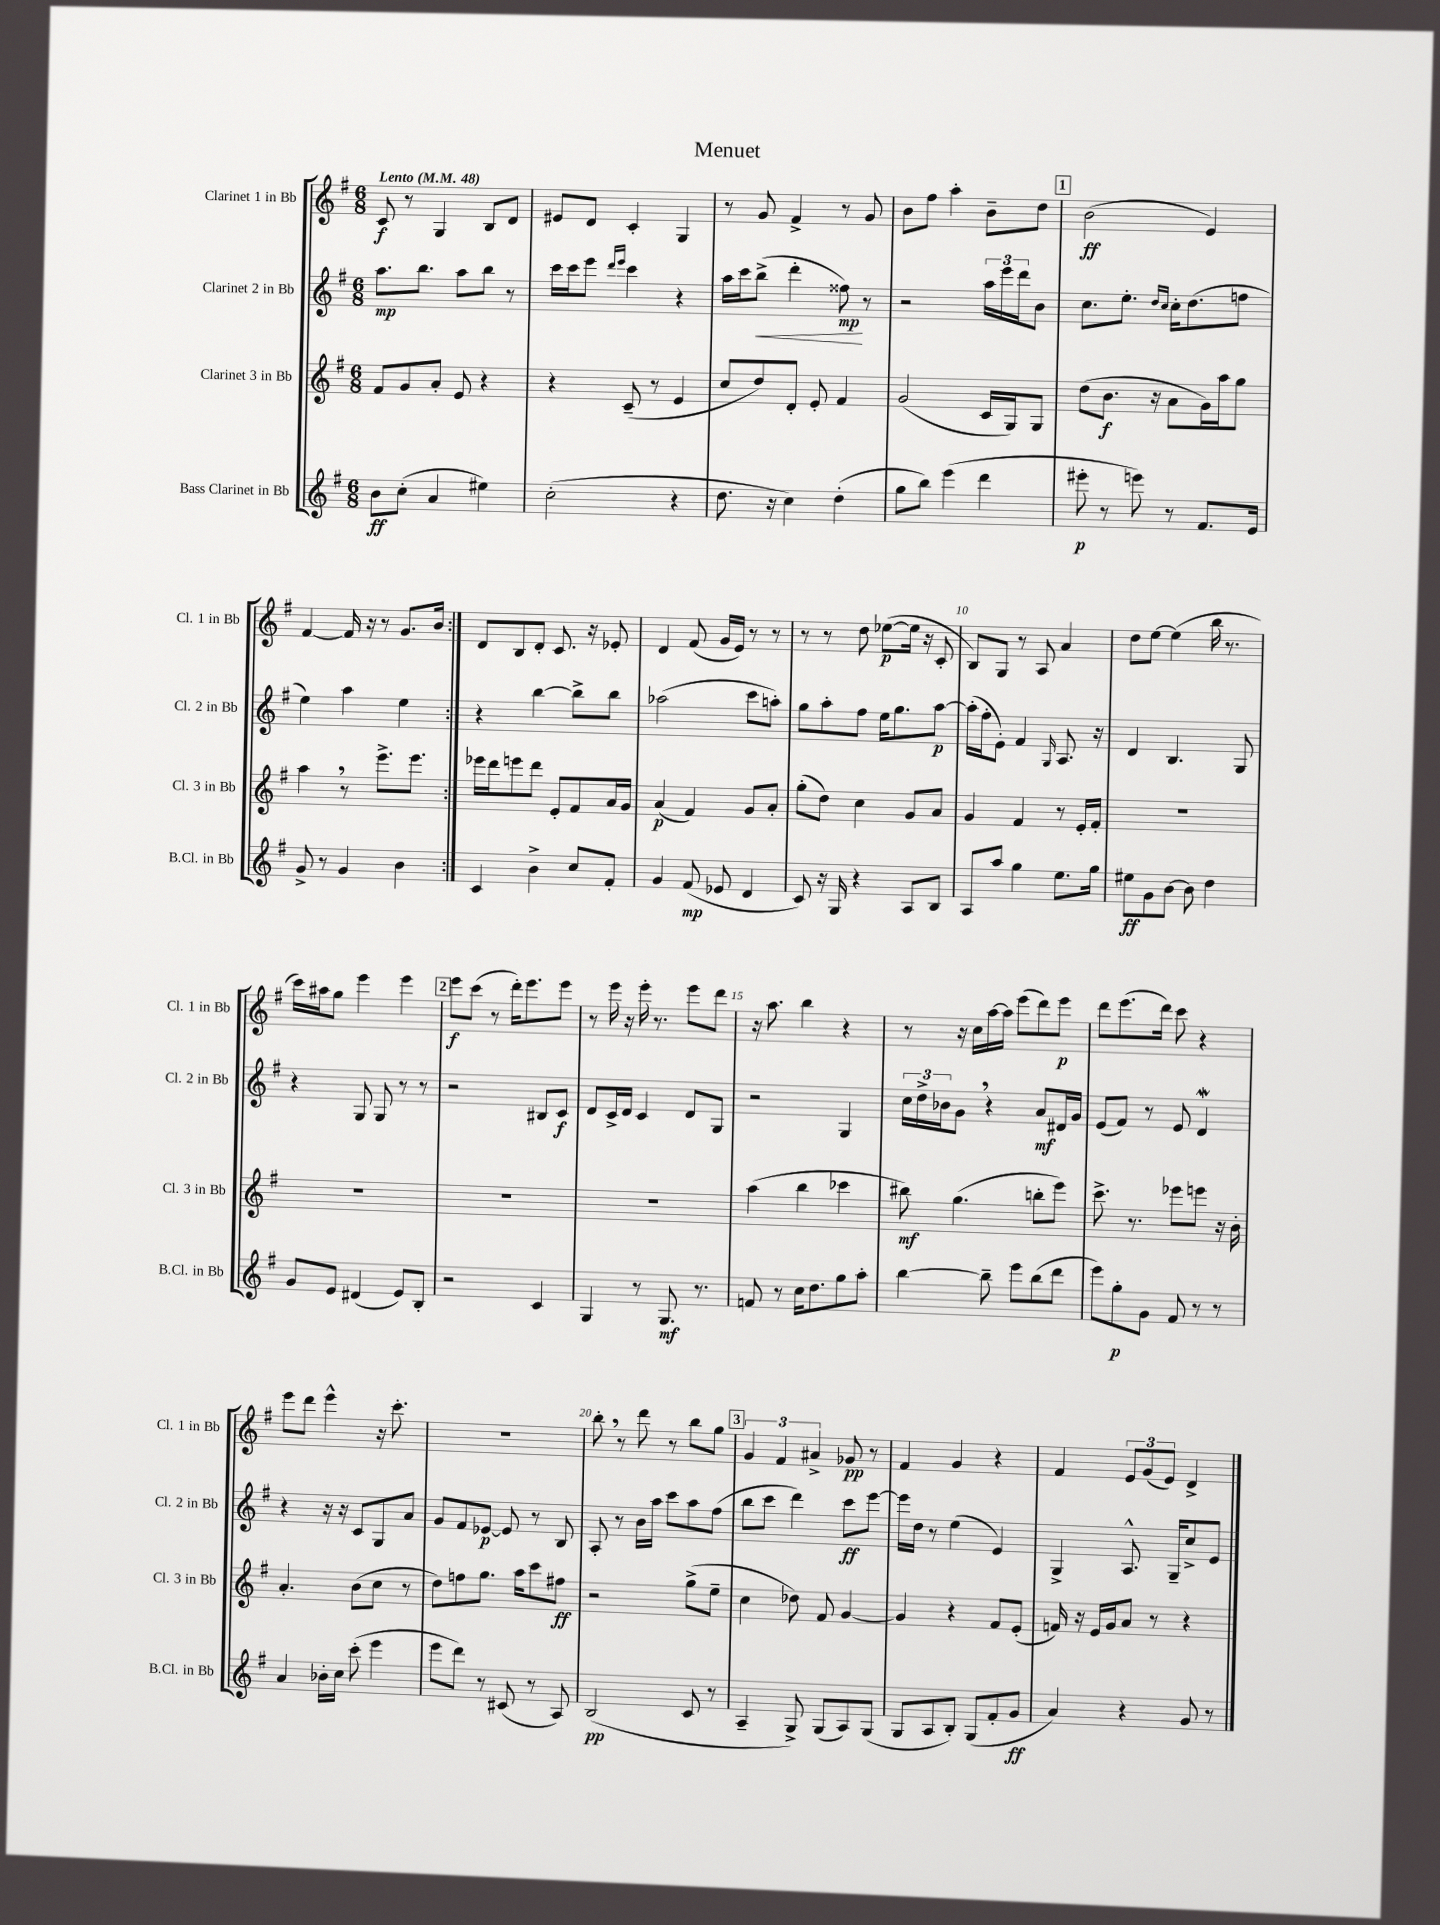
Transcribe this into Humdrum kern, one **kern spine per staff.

**kern	**kern	**kern	**kern
*staff4	*staff3	*staff2	*staff1
*clefG2	*clefG2	*clefG2	*clefG2
*k[f#]	*k[f#]	*k[f#]	*k[f#]
*M6/8	*M6/8	*M6/8	*M6/8
*MM48	*MM48	*MM48	*MM48
8b	8f#	8.aa	8c
(8cc'	8g	.	8r
.	.	8.bb	.
4a	8a'	.	4G
.	8e	8aa	.
4ee#)	4r	8bb	8B
.	.	8r	8d
=	=	=	=
(2cc'	4r	16ccc	8e#
.	.	16ccc	.
.	.	8eee	8d
.	.	16qqddd	.
.	.	16qqeee	.
.	(8c~	4ccc	4c'
.	8r	.	.
4r	4e	4r	4G
=	=	=	=
8.dd	8cc	16aa	8r
.	.	16ccc	.
.	8dd)	(8bb^	8g
16r	.	.	.
4cc)	8d'	4ddd'	4f#^
.	8e'	.	.
(4dd'	4f#	8ff##)	8r
.	.	8r	8g
=	=	=	=
8gg	(2g	2r	8b
8bb)	.	.	8ff#
(4eee	.	.	4aa'
4ddd	16c	24aa	8b~
.	.	24eee	.
.	16G)	.	.
.	.	24ddd	.
.	8G	8b	8dd
=	=	=	=
8eee#'	(8dd	8.cc	(2b
8r	8.b	.	.
.	.	8.ee'	.
8eee)	.	.	.
.	16r	.	.
.	.	16qqdd	.
.	.	16qqcc	.
8r	8a	16cc'	.
.	.	(8.dd	.
8.f#	16g)	.	4e)
.	16aa	.	.
.	8gg	8ff	.
16e	.	.	.
=	=	=	=
8g^	4aa	4ee)	[4f#
8r	.	.	.
4g	8r	4aa	16f#]
.	.	.	16r
.	8.eee^	.	8r
4b	.	4ee	8.g
.	8.eee	.	.
.	.	.	16b
=:|!	=:|!	=:|!	=:|!
4c	16eee-	4r	8d
.	16ddd	.	.
.	8eee	.	8B
4b^	8ddd	[4bb	8d'
.	8e'	.	8.c
8cc	8f#	8bb^]	.
.	.	.	16r
8f#'	16a	8bb	8e-'
.	16g	.	.
=	=	=	=
4g	(4a	(2aa-	4d
(8f#	4f#)	.	(8f#
8e-	.	.	16g
.	.	.	16e)
4d	8g	8ccc	8r
.	8a'	8aa')	8r
=	=	=	=
8c)	(8gg'	8gg	8r
16r	8dd)	8aa'	8r
16G	.	.	.
4r	4cc	8ff#	8dd
.	.	16ee	([8ee-
.	.	8.gg	.
8A	8g	.	16ee-]
.	.	.	16r
8B	8a	[8aa	8c'
=	=	=	=
8A	4g	(16aa']	8B)
.	.	16ff#'	.
8aa	.	8e')	8G
4gg	4f#	4f#	8r
.	.	.	8A
.	.	16qqG	.
8.ee	8r	8.A	4a
.	16e'	.	.
16gg	16f#'	16r	.
=	=	=	=
8ee#	2.r	4d	8dd
8g	.	.	[8ee
[8b	.	4.B	(4ee]
8b]	.	.	.
4dd	.	.	16bb
.	.	.	8.r
.	.	8G	.
=	=	=	=
8g	2.r	4r	16ccc)
.	.	.	16aa#
8e	.	.	8gg
(4d#	.	8G	4eee
.	.	8G	.
8e)	.	8r	4eee
8B'	.	8r	.
=	=	=	=
2r	2.r	2r	8eee
.	.	.	(8ccc
.	.	.	8r
.	.	.	16ddd')
.	.	.	8.eee
4c	.	8B#	.
.	.	8c	8eee
=	=	=	=
4G	2.r	8d	8r
.	.	16c^	16eee
.	.	16d	16r
8r	.	4c	16eee'
.	.	.	8.r
8.G	.	.	.
.	.	8d	8eee
8.r	.	.	.
.	.	8G	8ddd
=	=	=	=
8f	(4aa	2r	16r
.	.	.	8.aa
8r	.	.	.
16cc	4bb	.	4bb
8.dd	.	.	.
8gg	4ccc-	4G	4r
8aa'	.	.	.
=	=	=	=
[4bb	8bb#)	24cc	8r
.	.	24dd^	.
.	.	24b-	.
.	(4.gg	8g	16r
.	.	.	16cc
8bb~]	.	4r	[16aa
.	.	.	16aa]
8eee	.	.	(8eee
(8bb	8bb'	8a	8ddd)
8ddd	8eee)	16d#	8eee
.	.	16g	.
=	=	=	=
8eee)	8.ccc^	(8e	8ddd
8gg'	.	8f#)	(8.eee
.	8.r	.	.
8g	.	8r	.
.	.	.	16ddd)
8f#	8eee-	8e	8ccc
8r	8eee	4d	4r
8r	16r	.	.
.	16b'	.	.
=	=	=	=
4a	4.a'	4r	8eee
.	.	.	8ddd
16b-'	.	16r	4eee^^
16cc	.	16r	.
(8ccc'	(8b	8c	.
4eee	8cc	8G	16r
.	.	.	8.ccc'
.	8r	8a	.
=	=	=	=
8eee	8dd)	8g	2.r
8ddd)	8ff	8f#	.
8r	8.gg	[8e-	.
(8c#	.	8e-]	.
.	16aa	.	.
8r	8ccc	8r	.
8A)	8ff#	8B	.
=	=	=	=
(2B	2r	8A'	8bb'
.	.	8r	8r
.	.	16b	8ddd
.	.	16aa	.
.	.	8ccc	8r
8c	(8gg^	8aa	8bb
8r	8ee~	(8ff#	8gg
=	=	=	=
4A~	4cc	8bb	6g
.	.	8ccc	.
.	.	.	6f#
8G^)	8dd-)	4ddd)	.
.	.	.	6a#^
(8G	8f#	.	.
8A)	[4g	8ccc	8g-
(8G	.	[8eee	8r
=	=	=	=
8G	4g]	16eee]	4f#
.	.	16dd	.
8A	.	8r	.
8B')	4r	(4ee	4g
(8G	.	.	.
8f#'	8f#	4e)	4r
8g	(8e'	.	.
=	=	=	=
4a)	16f)	4G^	4f#
.	16r	.	.
.	16e	.	.
.	16g	.	.
4r	8a	8.A^^	12e
.	.	.	(12g
.	8r	.	.
.	.	.	12e)
.	.	16G~	.
8g	4r	8cc^	4d^
8r	.	8e	.
==	==	==	==
*-	*-	*-	*-
